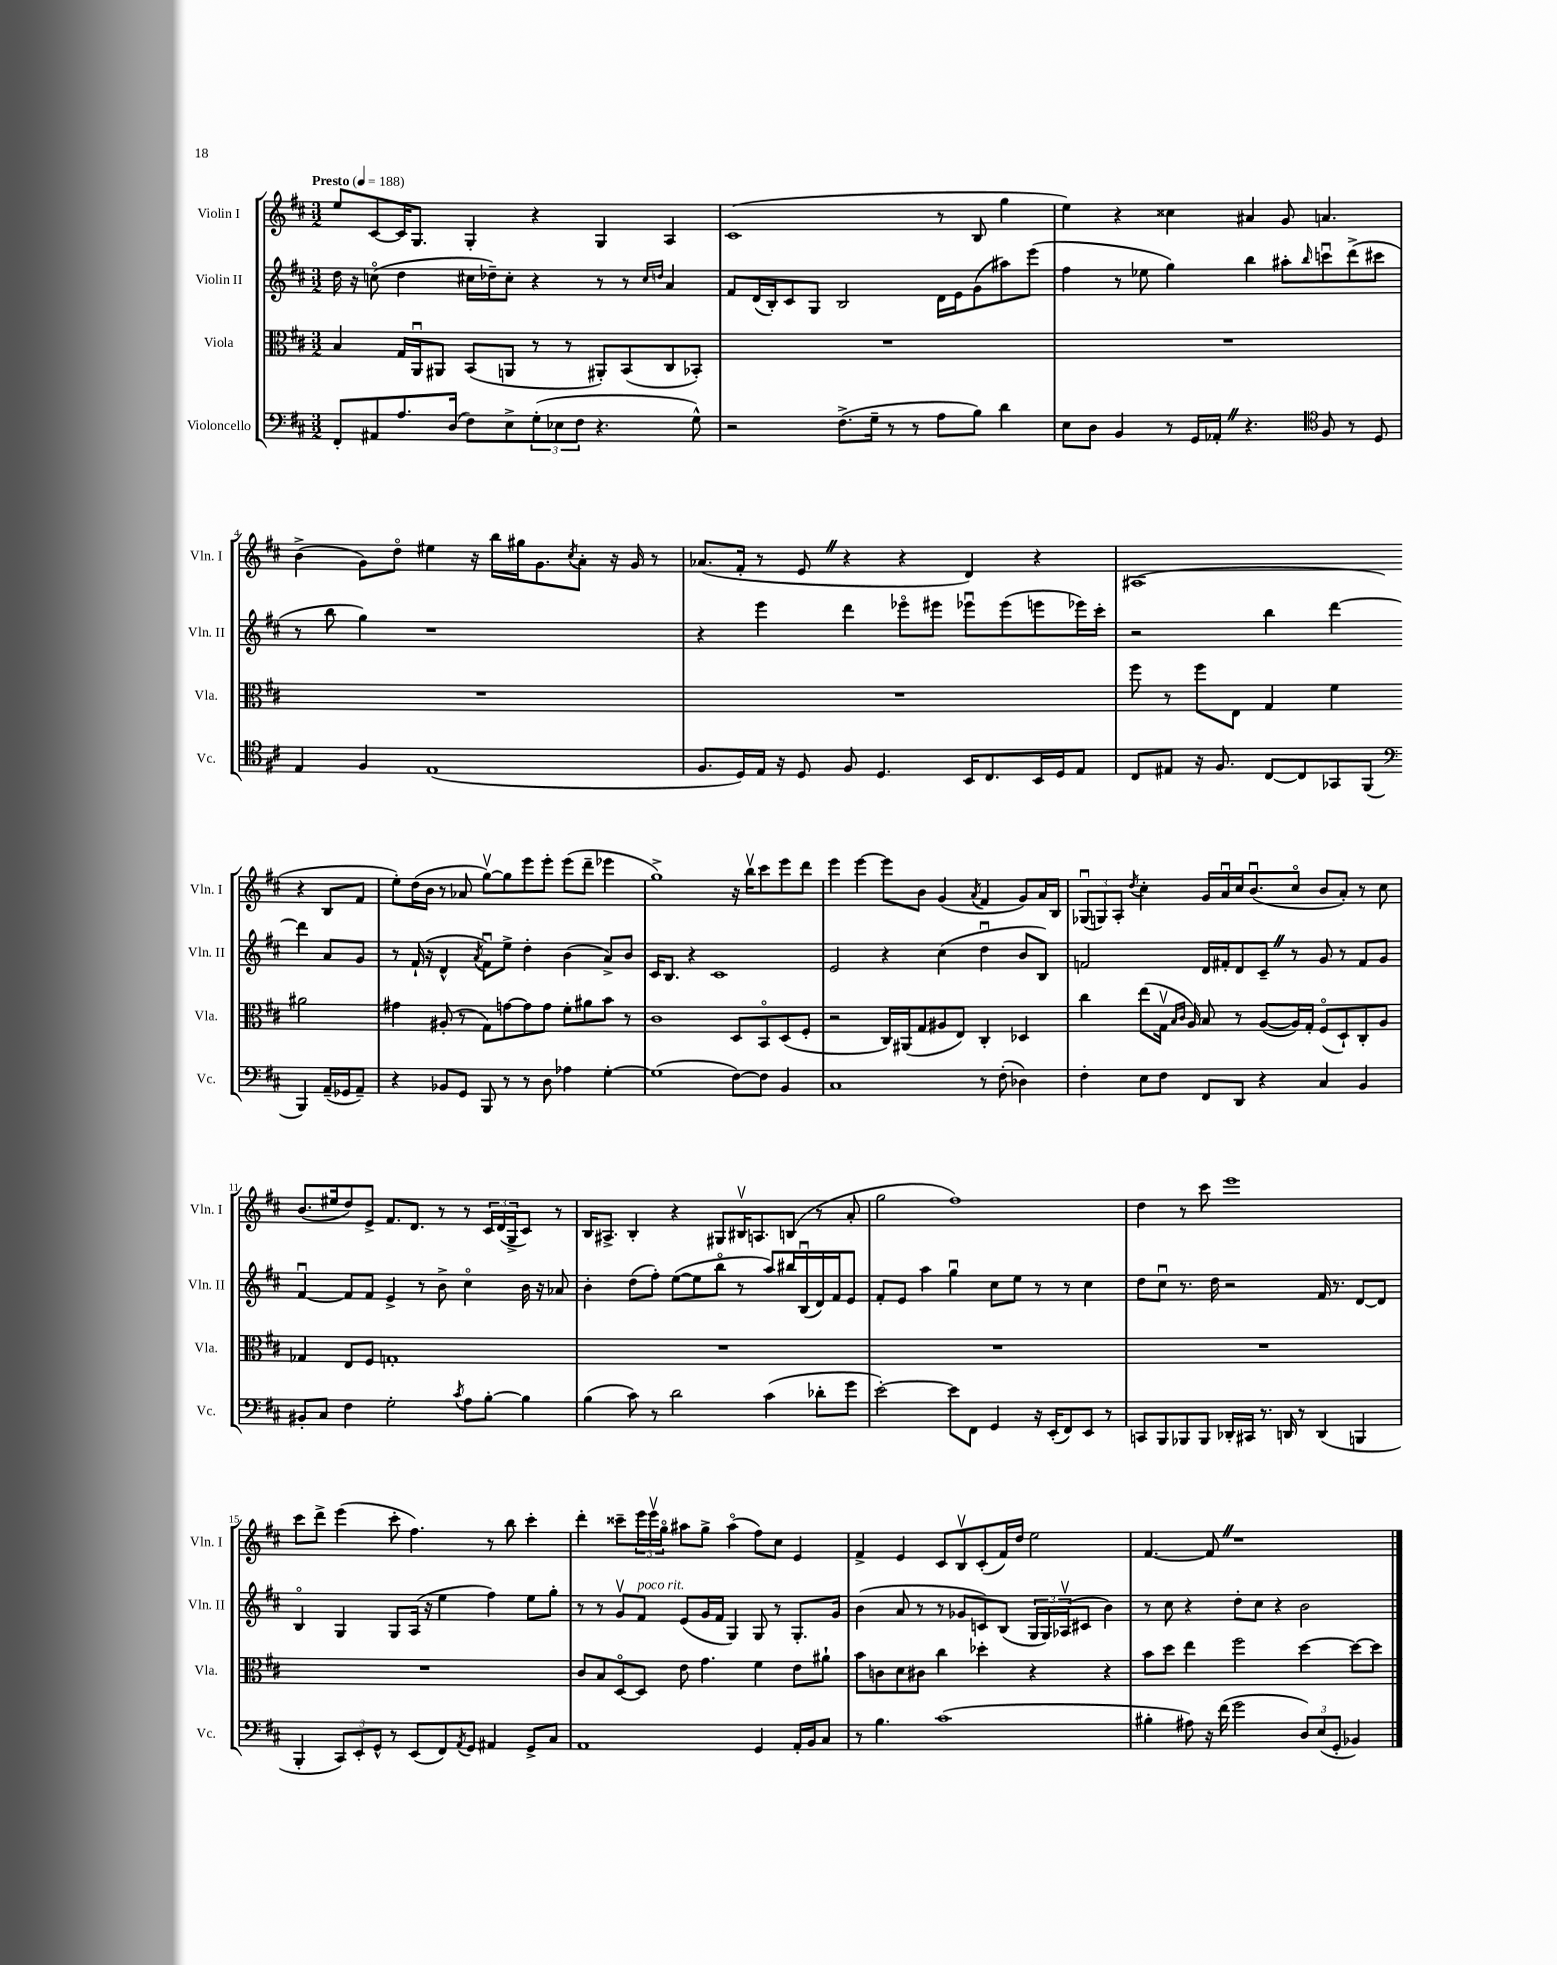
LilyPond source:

<<
\new StaffGroup <<
\new Staff = "s0" \with { instrumentName = "Violin I" shortInstrumentName = "Vln. I" } {
    \clef treble \key d \major \numericTimeSignature \time 3/2 \tempo "Presto" 4 = 188
    e''8 cis'8~ cis'16 g8. g4-. r4 g4 a4 |
    cis'1( r8 b8 g''4 |
    e''4) r4 cisis''4 ais'4 g'8 a'4. |
    b'4->( g'8) d''8\flageolet eis''4 r16 b''16 gis''16 g'8. \acciaccatura { cis''8 } a'8-. r16 g'16 r8 |
    aes'8.( fis'16-. r8 e'8 \once \override BreathingSign.text = \markup { \musicglyph "scripts.caesura.straight" } \breathe r4 r4 d'4) r4 |
    ais1( r4 b8 fis'8 |
    e''8-.) d''16( b'16 r8 aes'8 g''8~\upbow) g''8 e'''8 e'''8-. e'''8( d'''8-- ees'''4 |
    g''1->) r16 b''16\upbow cis'''8 e'''8 d'''8 |
    e'''4 e'''4~ e'''8 b'8 g'4( \acciaccatura { a'8 } fis'4 g'8) a'16 b16 |
    \tuplet 3/2 { ges8\downbow( g8) a8-. } \acciaccatura { d''8 } cis''4-. g'16 a'16\downbow cis''16 b'8.\downbow( cis''8\flageolet b'8 a'8-.) r8 cis''8 |
    b'8.( eis''16 d''8) e'8-> fis'8. d'8. r8 r8 \tuplet 3/2 { cis'16 d'16( g16-> } cis'8) r8 |
    b16 ais8.-> b4-. r4 gis8 bis16\upbow a8. b8( r8 a'8-. |
    g''2 fis''1) |
    d''4 r8 cis'''8 e'''1 |
    cis'''8 d'''8-> e'''4( cis'''8-. fis''4.) r8 b''8 cis'''4-. |
    d'''4-. cisis'''8-- \tuplet 3/2 { e'''16 e'''16\upbow g''16\flageolet } ais''8 g''8-> ais''4\flageolet( fis''8) cis''8 e'4 |
    fis'4-> e'4 cis'8 b8\upbow cis'8-.( fis'16) d''16 e''2 |
    fis'4.~ fis'8 \once \override BreathingSign.text = \markup { \musicglyph "scripts.caesura.straight" } \breathe r1 \bar "|." |
}
\new Staff = "s1" \with { instrumentName = "Violin II" shortInstrumentName = "Vln. II" } {
    \clef treble \key d \major \numericTimeSignature \time 3/2
    d''16 r16 c''8\flageolet( d''4 cis''16 des''16--) cis''8-. r4 r8 r8 \grace { cis''16 d''16 } a'4 |
    fis'8 d'16( b16-.) cis'8 g8 b2 d'16 e'16 g'8( ais''8) e'''8( |
    fis''4 r8 ees''8 g''4) b''4 ais''8-. \grace { b''16 } c'''8\downbow d'''8->( cis'''8 |
    r8 b''8 g''4) r1 |
    r4 e'''4 d'''4 ees'''8\flageolet eis'''8 ees'''8\downbow ees'''8( e'''8 ees'''16) cis'''16-. |
    r2 b''4 d'''4~ d'''4 a'8 g'8 |
    r8 fis'16-!( r16 d'4-^ \acciaccatura { a'8 } fis'8\downbow) e''8-> d''4-. b'4( a'8->) b'8 |
    cis'16 b8. r4 cis'1 |
    e'2 r4 cis''4( d''4\downbow b'8 b8) |
    f'2 d'16 fis'16-. d'8 cis'8-- \once \override BreathingSign.text = \markup { \musicglyph "scripts.caesura.straight" } \breathe r8 g'8 r8 fis'8 g'8 |
    fis'4~\downbow fis'8 fis'8 e'4-> r8 b'8-> cis''4\flageolet b'16 r16 aes'8 |
    b'4-. d''8( fis''8-.) e''8~( e''8 b''8\flageolet r8 a''8) bis''16 b16\downbow( d'16) fis'16 e'8 |
    fis'8-. e'8 a''4 g''4\downbow cis''8 e''8 r8 r8 cis''4 |
    d''8 cis''8\downbow r8. d''16 r2 fis'16 r8. d'8~ d'8 |
    b4\flageolet g4 g8 a16( r16 e''4 fis''4) e''8 g''8-. |
    r8 r8 g'8\upbow fis'8^\markup { \italic "poco rit." } e'8( g'16 fis'16 g4) g8 r8 g8.-. g'16 |
    b'4( a'8 r8 r8 ges'8 c'8) b8( \tuplet 3/2 { g16 g16) aes16\upbow( } cis'8 b'4) |
    r8 cis''8 r4 d''8-. cis''8 r4 b'2 \bar "|." |
}
\new Staff = "s2" \with { instrumentName = "Viola" shortInstrumentName = "Vla." } {
    \clef alto \key d \major \numericTimeSignature \time 3/2
    b4 g16 a,16\downbow ais,8 b,8( a,8 r8 r8 ais,8-.) b,8( cis8 bes,8-.) |
    R1. |
    R1. |
    R1. |
    R1. |
    fis''8 r8 fis''8 e8 g4 fis'4 ais'2 |
    gis'4 ais8-.( r8 g8) g'8~ g'8 g'8 fis'8-. ais'8 b'8 r8 |
    cis'1 d8 b,8\flageolet d8( fis8-. |
    r2 cis16) ais,16( g8 ais8 e8) cis4-. des4 |
    cis''4 e''8( g16\upbow \grace { b16 cis'16 } a16) b8 r8 a8~( a16) g16-. fis8\flageolet( d8-!) cis8-. a8 |
    ges4 e8 fis8 g1-. |
    R1. |
    R1. |
    R1. |
    R1. |
    cis'8 b8 d8~\flageolet d8 e'8 g'4. fis'4 e'8 ais'8-! |
    b'8 c'8 d'8 cis'8 cis''4 des''4-. r4 r4 |
    b'8 d''8 e''4 fis''2 d''4~ d''8~ d''8 \bar "|." |
}
\new Staff = "s3" \with { instrumentName = "Violoncello" shortInstrumentName = "Vc." } {
    \clef bass \key d \major \numericTimeSignature \time 3/2
    fis,8-. ais,8 a8. d16( fis8) e8-> \tuplet 3/2 { g8-.( ees8 fis8 } r4. g8-^) |
    r2 fis8.->( g16-- r8 r8 a8 b8) d'4 |
    e8 d8 b,4 r8 g,16 aes,16-. \once \override BreathingSign.text = \markup { \musicglyph "scripts.caesura.straight" } \breathe r4. \clef tenor fis8 r8 d8 |
    e4 fis4 e1( |
    fis8. d16) e16 r16 d8 fis8 d4. b,16 cis8. b,16 d16 e8 |
    cis8 eis8 r16 fis8. cis8~ cis8 ges,8 fis,8( \clef bass b,,4) a,16--( ges,16 a,8--) |
    r4 bes,8 g,8 b,,8 r8 r8 d8 aes4 g4~-. |
    g1( fis8~) fis8 b,4 |
    cis1 r8 fis8-.( des4) |
    fis4-. e8 fis8 fis,8 d,8 r4 cis4 b,4 |
    bis,8-. cis8 fis4 g2-. \acciaccatura { cis'8 } a8 b8~-. b4 |
    b4( cis'8) r8 d'2 cis'4( des'8-. g'8 |
    e'2~-.) e'8 fis,8 g,4 r16 e,16-.( fis,8) e,8 r8 |
    c,8 b,,8 bes,,8 bes,,8 des,16-. cis,16 r8. d,16 r8 d,4( b,,4 |
    b,,4-. \tuplet 3/2 { cis,8) e,8-. g,8-^ } r8 e,8( fis,8) \acciaccatura { a,8 } g,8 ais,4 g,8-> cis8 |
    a,1 g,4 a,16-. b,16 cis8 |
    r8 b4. cis'1( |
    bis4-. ais8) r16 fis'16( g'2 \tuplet 3/2 { d8) e8( g,8-. } bes,4) \bar "|." |
}
>>
>>
